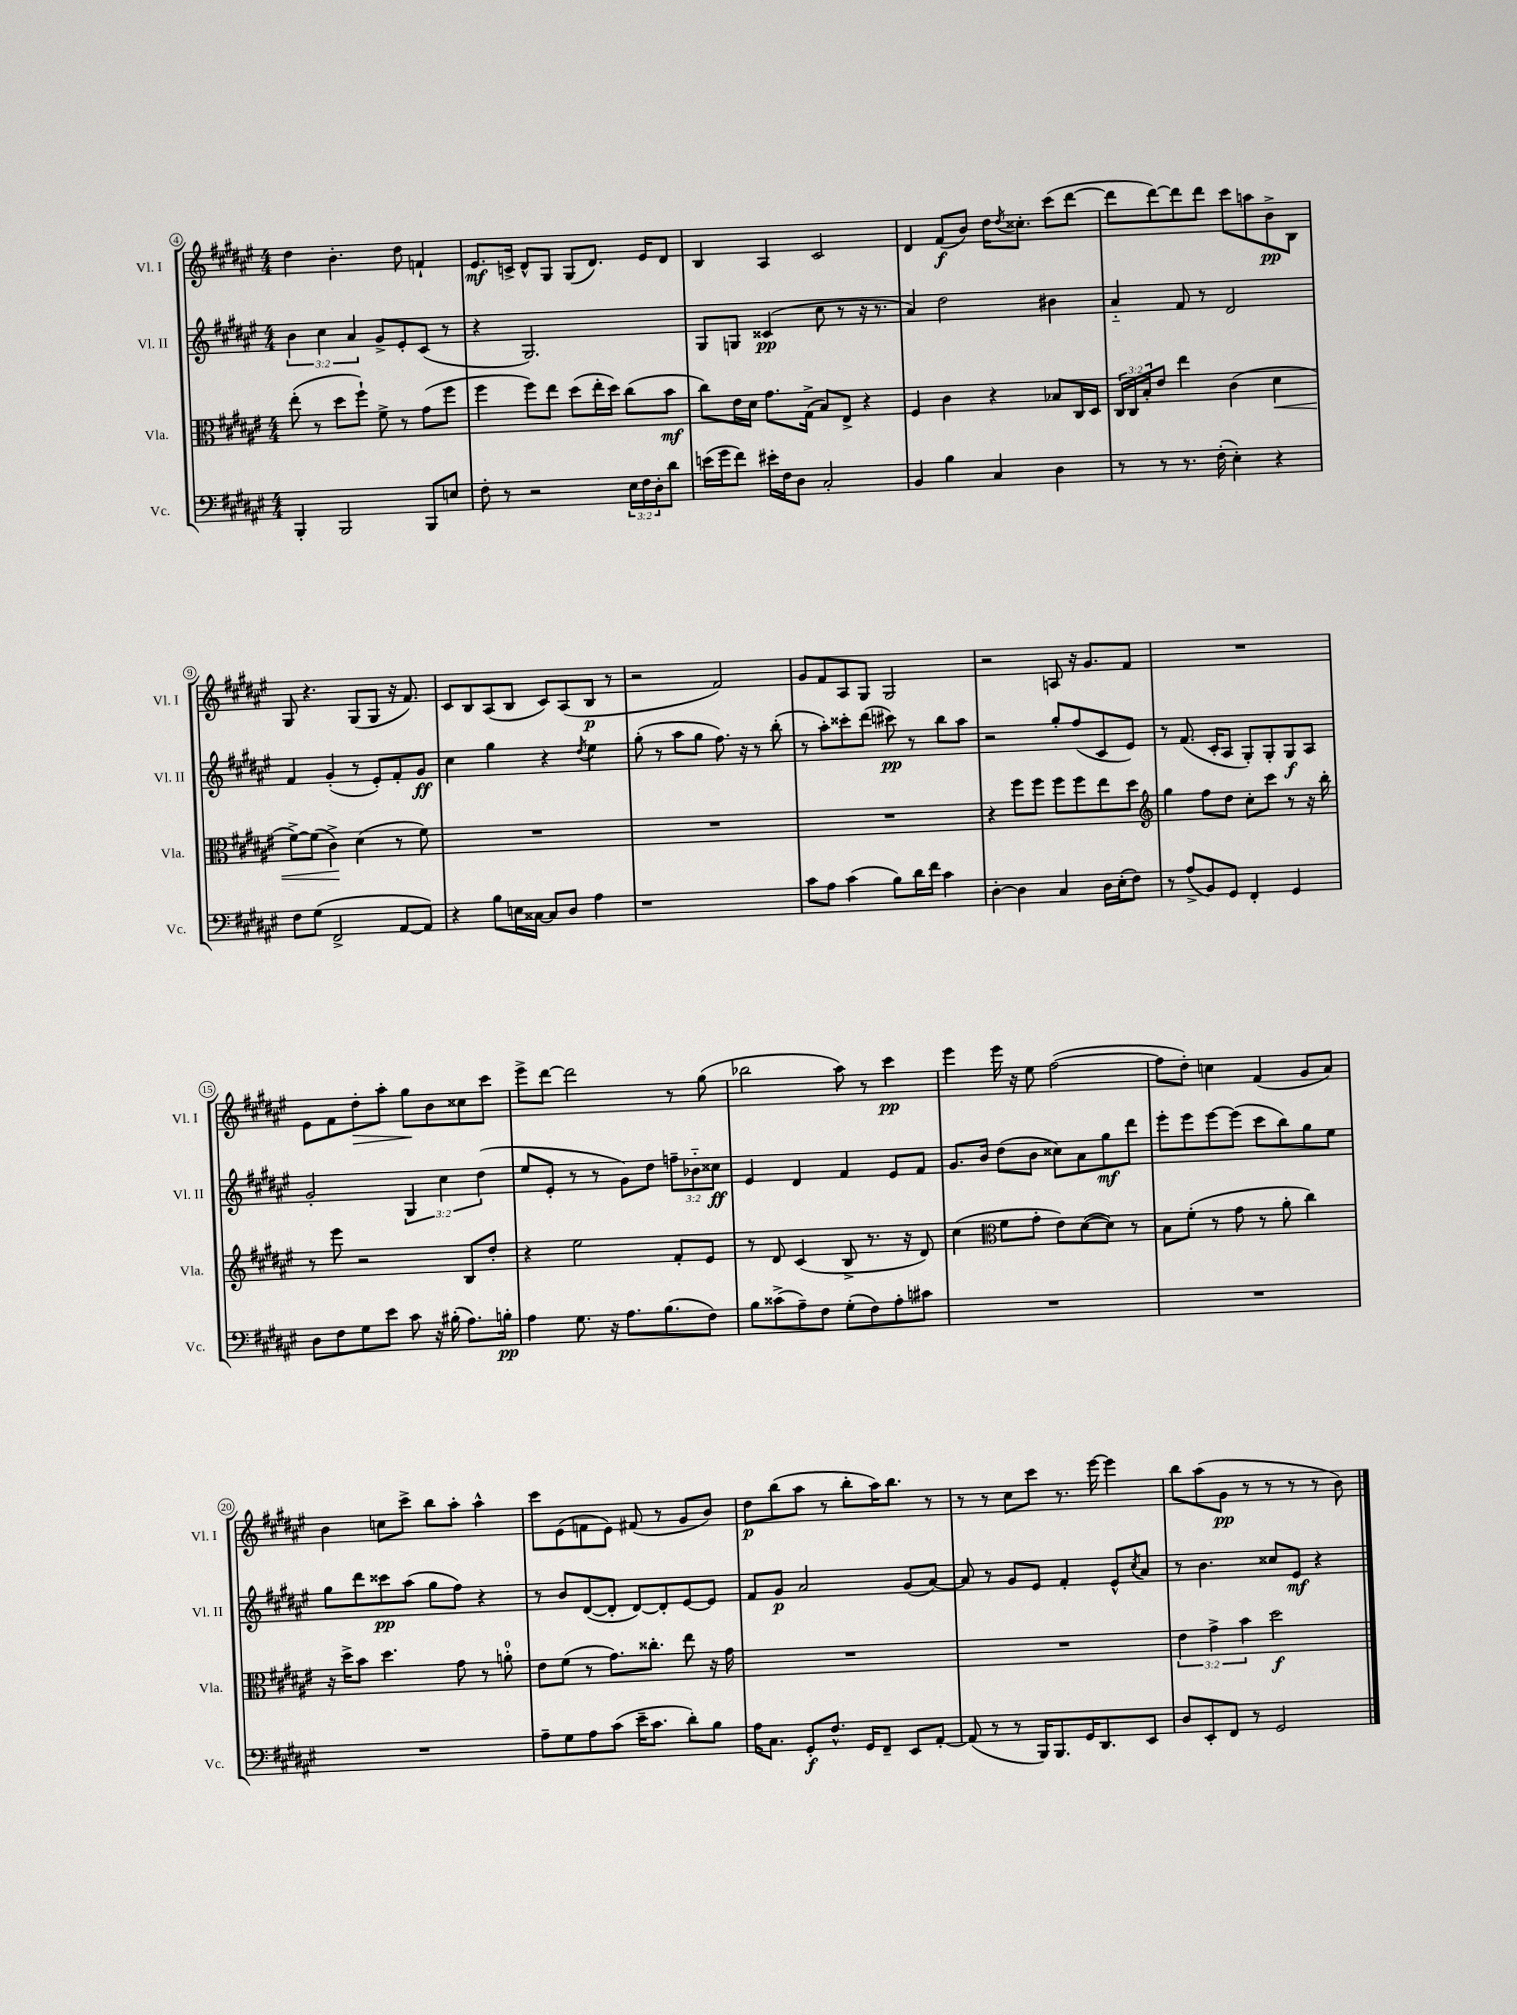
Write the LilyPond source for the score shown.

<<
\new StaffGroup <<
\new Staff = "s0" \with { instrumentName = "Vl. I" shortInstrumentName = "Vl. I" } {
    \clef treble \key fis \major \numericTimeSignature \time 4/4
    dis''4 b'4.-. dis''8 f'4-! |
    eis'8.\mf c'16-> dis'8-^ gis8 gis8( dis'8.) eis'16 dis'8 |
    b4 ais4 cis'2 |
    dis'4 fis'8\f( b'8) dis''16 \acciaccatura { dis''8 } cisis''8.-. cis'''8( dis'''8~ |
    dis'''8 dis'''8~) dis'''8 dis'''8 cis'''8 a''8 b'8->\pp b8 |
    gis8 r4. gis8( gis8 r16 fis'8.) |
    cis'8 b8 ais8( b8 cis'8) ais8( b8\p r8 |
    r2 fis'2) |
    gis'8 fis'8 ais8 gis8 gis2 |
    r2 a8 r16 gis'8. fis'8 |
    R1 |
    eis'8 fis'8 dis''8-.\> ais''8-. gis''8\! b'8 cisis''8 cis'''8 |
    eis'''8-> dis'''8~ dis'''2 r8 gis''8( |
    bes''2 ais''8) r8 cis'''4\pp |
    eis'''4 eis'''16 r16 eis''8 fis''2~( |
    fis''8 dis''8-.) c''4 fis'4( gis'8 ais'8) |
    b'4 c''8 cis'''8-> b''8 ais''8-. ais''4-^ |
    cis'''8 eis'8( f'8 eis'8) fis'8( r8 gis'8 b'8) |
    dis''8\p b''8( ais''8 r8 b''8-. ais''16) b''8. r8 |
    r8 r8 cis''8 cis'''8 r8. eis'''16~ eis'''4 |
    b''8 ais''8( gis'8\pp r8 r8 r8 r8 b'8) \bar "|." |
}
\new Staff = "s1" \with { instrumentName = "Vl. II" shortInstrumentName = "Vl. II" } {
    \clef treble \key fis \major \numericTimeSignature \time 4/4 \override Staff.TupletNumber.text = #tuplet-number::calc-fraction-text
    \tuplet 3/2 { b'4 cis''4 ais'4 } gis'8-> eis'8-. cis'8( r8 |
    r4 gis2.) |
    gis8 g8 cisis'4\pp( cis''8 r8 r16 r8. |
    ais'4) dis''2 bis'4 |
    ais'4-_ fis'8 r8 dis'2 |
    fis'4 gis'4-.( r8 eis'8-.) fis'8-. gis'8\ff |
    cis''4 gis''4 r4 \acciaccatura { dis''8 } eis''4 |
    gis''8-.( r8 ais''8 gis''8 fis''8.) r16 r8 b''8-.( |
    r8 ais''8-.) cisis'''8-. dis'''8( cis'''8\pp) r8 b''8 ais''8 |
    r2 gis''8-. fis''8( cis'8 eis'8) |
    r8 fis'8.( cis'16-. ais8 gis8-.) gis8-. gis8\f ais8 |
    gis'2-. \tuplet 3/2 { gis4 cis''4 dis''4( } |
    eis''8 eis'8-. r8 r8 gis'8) dis''8 \tuplet 3/2 { f''8-- bes'8-_ cisis''8\ff } |
    eis'4 dis'4 fis'4 eis'8 fis'8 |
    gis'8. b'16 dis''8( b'8 cisis''8) ais'8 gis''8\mf dis'''8 |
    eis'''8-. eis'''8 eis'''8~ eis'''8( cis'''8 b''8) gis''8 eis''8 |
    gis''8 dis'''8 cisis'''8\pp ais''8( gis''8 fis''8) r4 |
    r8 b'8 dis'8~( dis'8-. dis'8~) dis'8-. eis'8~ eis'8 |
    fis'8 gis'8\p ais'2 gis'8( ais'8~) |
    ais'8 r8 gis'8 eis'8 fis'4-. eis'8-^ \acciaccatura { cis''8 } ais'8 |
    r8 b'4. cisis''8 eis'8\mf r4 \bar "|." |
}
\new Staff = "s2" \with { instrumentName = "Vla." shortInstrumentName = "Vla." } {
    \clef alto \key fis \major \numericTimeSignature \time 4/4 \override Staff.TupletNumber.text = #tuplet-number::calc-fraction-text
    eis''8-.( r8 dis''8 fis''8-!) fis'8-> r8 gis'8( fis''8 |
    fis''4 fis''8) eis''8 dis''8( eis''16-. dis''16) cis''8( b'8\mf |
    cis''8) eis'16 dis'16 gis'8. gis16->( b8) eis8-> r4 |
    fis4 cis'4 r4 bes8 cis16 dis16 |
    \tuplet 3/2 { cis16 cis16 b16-. } eis'8 eis''4 cis'4( dis'4\< |
    fis'8~->) fis'8( cis'4->\!) dis'4( r8 fis'8) |
    R1 |
    R1 |
    R1 |
    r4 fis''8 fis''8 fis''8 fis''8 eis''8 dis''8 |
    \clef treble gis''4 fis''8 dis''8 cis''8-. cis'''8 r8 r16 b''16-. |
    r8 eis'''8 r2 b8 dis''8-. |
    r4 eis''2 fis'8-. eis'8 |
    r8 dis'8 cis'4( b8-> r8. r16 dis'8) |
    cis''4( \clef alto fis'8 gis'8-. eis'8) dis'8~( dis'8) r8 |
    b8 fis'8-.( r8 gis'8 r8 ais'8-. cis''4) |
    r16 dis''16-> b'8 dis''4. gis'8 r8 a'8-0-. |
    eis'8 fis'8( r8 gis'8.) cisis''8.-. eis''8 r16 gis'16 |
    R1 |
    R1 |
    \tuplet 3/2 { eis'4 gis'4-> b'4 } dis''2\f \bar "|." |
}
\new Staff = "s3" \with { instrumentName = "Vc." shortInstrumentName = "Vc." } {
    \clef bass \key fis \major \numericTimeSignature \time 4/4 \override Staff.TupletNumber.text = #tuplet-number::calc-fraction-text
    b,,4-. b,,2 b,,8 e8 |
    fis8-. r8 r2 \tuplet 3/2 { eis16 fis16 dis16-. } dis'8 |
    e'16( gis'16 fis'8) eis'16-. fis16 dis8 cis2-. |
    b,4 b4 cis4 dis4 |
    r8 r8 r8. fis16-.( eis4-.) r4 |
    fis8 gis8( fis,2-> ais,8~ ais,8) |
    r4 b8 e16 cisis16~ cisis8 dis8 ais4 |
    r1 |
    cis'8 ais8 cis'4( b8) dis'16 fis'16 cis'4 |
    dis4~-. dis4 cis4 dis16 eis16-.( fis8) |
    r8 ais8->( b,8) gis,8 fis,4-. gis,4 |
    dis8 fis8 gis8 eis'8 cis'8 r16 bis16-.( ais8.) b16-.\pp |
    ais4 gis8. r16 ais8. b8.( fis8) |
    b8 cisis'8->( ais8--) fis8 gis8-.( fis8) ais8-. cis'8 |
    R1 |
    R1 |
    R1 |
    ais8-- gis8 ais8 cis'8( eis'16-- cis'8. dis'8-.) b8 |
    ais16 cis8. gis,8-.\f fis8.-^ gis,16 fis,8-- eis,8 ais,8~-. |
    ais,8( r8 r8 b,,16) b,,8. gis,16 dis,8. eis,8 |
    dis8 eis,8-. fis,8 r8 gis,2 \bar "|." |
}
>>
>>
\layout { \context { \Score currentBarNumber = #4 \override BarNumber.stencil = #(make-stencil-circler 0.1 0.3 ly:text-interface::print) } }
